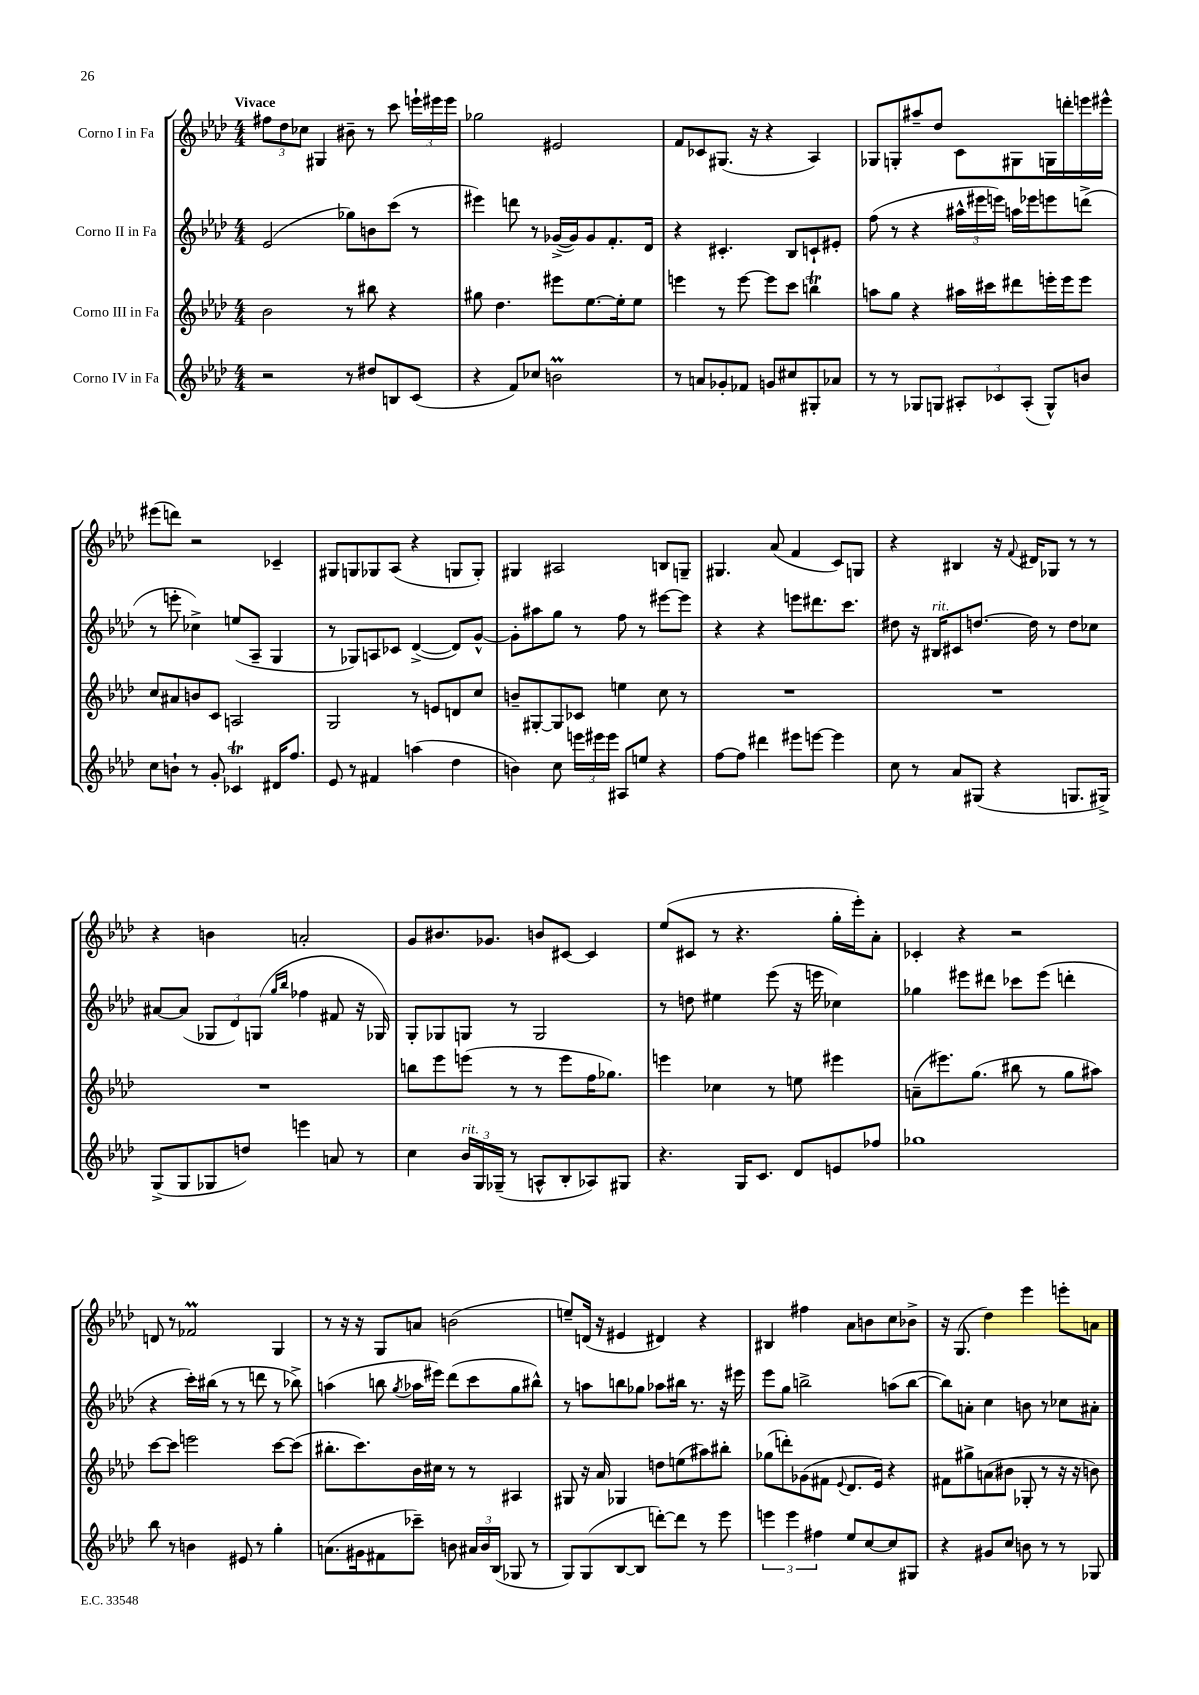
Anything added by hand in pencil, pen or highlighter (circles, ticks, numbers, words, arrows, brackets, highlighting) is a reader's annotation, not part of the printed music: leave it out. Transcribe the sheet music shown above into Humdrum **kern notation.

**kern	**kern	**kern	**kern
*part4	*part3	*part2	*part1
*staff4	*staff3	*staff2	*staff1
*I"Corno IV in Fa	*I"Corno III in Fa	*I"Corno II in Fa	*I"Corno I in Fa
*clefG2	*clefG2	*clefG2	*clefG2
*k[b-e-a-d-]	*k[b-e-a-d-]	*k[b-e-a-d-]	*k[b-e-a-d-]
*M4/4	*M4/4	*M4/4	*M4/4
=1	=1	=1	=1
!	!	!	!LO:TX:a:B:t=Vivace
2r	2b-\	(2e-/	12ff#X\L
.	.	.	12dd-\
.	.	.	12cc-X\J
.	.	.	4G#X/
8r	8r	8gg-X\L)	8b#X~\
8dd#X/L	8bb#X\	8bn\	8r
8Bn/	4r	(8ccc\J	8ccc\
(8c/J	.	8r	24eeen`\LL
.	.	.	24eee#X\
.	.	.	24eee#\JJ
=2	=2	=2	=2
4r	8gg#X\	4eee#X\)	2gg-X\
.	4.dd-\	.	.
8f/L)	.	8dddn\	.
8cc-X/J	.	8r	.
2bnm\	8eee#X\L	([16g-X^/LL	2e#X/
.	.	16g-/J])	.
.	[8.ee-\	8g-/	.
.	.	8.f'/	.
.	16ee-'\k]	.	.
.	8ee-\J	.	.
.	.	16d-/Jk	.
=3	=3	=3	=3
8r	4eeen\	4r	8f/L
8an/L	.	.	8c-X/
8g-X'/	8r	4.c#X'/	(8.G#X/J
8f-X/J	[8eee\	.	.
.	.	.	16r
8gn/L	8eee\L]	.	4r
8cc#X/	8ccc\J	8B-/L	.
8G#X'/	4bbnt\	8cn`/	4A-/)
8a-X/J	.	8e#X'/J	.
=4	=4	=4	=4
8r	8aan\L	(8ff\	8G-X/L
8r	8gg\J	8r	8Gn'/
8G-X/L	4r	4r	8aa#X~/
8Gn/J	.	.	8dd-/J
12A#X'/L	16aa#X\LL	24aa#X^^\LL	8c\L
.	.	24eee#X\	.
.	16ccc#X\J	.	.
12c-X/	.	24eeen\JJ)	.
.	8ddd#X\	16aan\LL	8G#X\
(12A#'/J	.	.	.
.	.	16eee-X\J	.
8G^^/L)	16eeen'\L	8eeen\	16Gn\L
.	16eee\J	.	16dddn'\
8bn/J	8eee\J	(8dddn^\J	16eeen\
.	.	.	16eee#X^^\JJ
!!LO:LB:g=z
=5	=5	=5	=5
8cc\L	8cc/L	8r	(8eee#X\L
8bn`\J	8a#X/	8eeen'\	8dddn\J)
8r	8bn/	4cc-X^\)	2r
8g'/	8c/J	.	.
4c-XT/	2An/	(8een/L	.
.	.	8A-~/J	.
16d#X/KL	.	4G/	4c-X~/
8.ff/J	.	.	.
=6	=6	=6	=6
8e-/	2G/	8r	8G#X/L
8r	.	8G-X/L)	8Gn/
4f#X/	.	8An/	8G-X/
.	.	8c-X/J	(8A-/J
(4aan\	8r	([4d-^/	4r
.	8en/L	.	.
4dd-\	8dn/	8d-/L])	8Gn/L
.	8cc/J	[8g^^/J	8G'/J)
=7	=7	=7	=7
4bn\)	8bn~/L	8g'\L]	4G#X/
.	[8G#X'/	8aa#X\	.
8cc\	8G#/]	8gg\J	2A#X/
24eeen\LL	8c-X/J	8r	.
24eee#X\	.	.	.
24eee#\JJ	.	.	.
8A#X/L	4een\	8ff\	.
8een/J	.	8r	.
4r	8cc\	[8eee#X\L	8Bn/L
.	8r	8eee#\J]	8Gn~/J
=8	=8	=8	=8
[8ff\L	1r	4r	4.G#X/
8ff\J]	.	.	.
4ddd#X\	.	4r	.
.	.	.	(8a-/
8eee#X\L	.	8eeen\L	4f/
[8eeen\J	.	8.ddd#X\	.
4eee\]	.	.	8c/L)
.	.	8.ccc\J	.
.	.	.	8Gn/J
=9	=9	=9	=9
8cc\	1r	8dd#X\	4r
8r	.	16r	.
!	!	!LO:TX:a:i:t=rit.	!
.	.	16B#X/KL	.
8a-/L	.	8c#X/	4B#X/
(8G#X/J	.	[8.ddn/J	.
4r	.	.	16r
.	.	.	8qqf/
.	.	16dd\]	16d#X/KL
.	.	8r	8G-X/J
8.Gn/L	.	8dd\L	8r
.	.	8cc-X\J	8r
16G#X^/Jk)	.	.	.
!!LO:LB:g=z
=10	=10	=10	=10
(8G^/L	1r	[8a#X/L	4r
8G/	.	(8a#/J]	.
8G-X/	.	12G-X/L	4bn\
.	.	12d-/)	.
8ddn/J)	.	.	.
.	.	(12Gn/J	.
.	.	16qqgg/LL	.
.	.	16qqbb-/JJ	.
4eeen\	.	4ff-X\	2an'/
8an/	.	8f#X/	.
8r	.	16r	.
.	.	16G-X/)	.
=11	=11	=11	=11
4cc\	8bbn\L	8G'/L	8g/L
.	8eee-\	8G-X/	8.b#X/
!LO:TX:a:i:t=rit.	!	!	!
24b-/LL	(8eeen\J	8Gn/J	.
24G/	.	.	.
.	.	.	8.g-X/J
(24G-X~/JJ	.	.	.
8r	8r	8r	.
8An^^/L	8r	2G/	8bn/L
8B-'/	8eee\L	.	[8c#X/J
8A-X/)	16ff\K	.	4c#/]
.	8.gg-X\J)	.	.
8G#X/J	.	.	.
=12	=12	=12	=12
4.r	4eeen\	8r	(8ee-/L
.	.	8ddn\	8c#X/J
.	4cc-X\	4ee#X\	8r
16G/KL	.	.	4.r
8.c/J	.	.	.
.	8r	(8eee-\	.
8d-/L	8een\	16r	.
.	.	16eeen\	.
8en/	4eee#X\	4cc-X\)	16gg'\LL
.	.	.	16eee-'\J)
8ff-X/J	.	.	8a-'\J
=13	=13	=13	=13
1gg-X	(8an~\L	4gg-X\	4c-X'/
.	8.eee#X\)	.	.
.	.	8eee#X\L	4r
.	(8.gg\J	.	.
.	.	8ddd#X\J	.
.	8bb#X\	8ccc-X\L	2r
.	8r	(8eee#\J	.
.	8gg\L	4dddn'\	.
.	8aa#X\J)	.	.
!!LO:LB:g=z
=14	=14	=14	=14
8bb-\	[8ccc\L	4r	8dn/
8r	8ccc\J]	.	8r
4bn\	2eeen\	16ccc'\LL)	2f-XM/
.	.	(16bb#X\JJ	.
.	.	8r	.
8e#X/	.	8r	.
8r	.	8dddn\	.
4gg'\	[8ccc\L	8r	4G/
.	(8ccc\J]	8bb-X^\)	.
=15	=15	=15	=15
(8.an\L	8.bb#X'\L	(4aan\	8r
.	.	.	16r
16g#X\k	8.ccc\)	.	16r
8f#X\	.	8bbn\	8G/L
.	.	8qgg/	.
8ccc-X~\J)	16b-\L	16aa-X\LL	8an/J
.	16cc#X\JJ	16eee#X\JJ)	.
8bn\	8r	(8ddd-\L	(2bn\
24a#X/LL	8r	8ccc\	.
24b/	.	.	.
(24B-/JJ	.	.	.
8G-X/	4A#X/	8gg\	.
8r	.	8bb#X^^\J)	.
=16	=16	=16	=16
8G/L)	8G#X/	8r	8een~/L)
(8G/	16r	8aan\L	(16dn/Jk
.	16a-/	.	16r
[8B-/	4G-X/	8bbn\	4e#X/
8B-/J]	.	8gg-X\J	.
[8dddn'\L)	8ddn\L	8aa-X\L	4d#X/)
8ddd\J]	(8een\	16bb#X\Jk	.
.	.	8.r	.
8r	8aa#X\)	.	4r
8eee-\	8bb#X'\J	16r	.
.	.	16eee#X\	.
=17	=17	=17	=17
6eeen\	(8gg-X\L	8eee-\L	4B#X/
.	8dddn'\)	8gg\J	.
6eee\	.	.	.
.	(8g-X\	2bbn^\	4ff#X\
6ff#X\	.	.	.
.	8f#X\J	.	.
.	8qqe-/	.	.
8ee-/L	8.d-/L	.	8a-\L
[8cc/	.	.	8bn\
.	16e-/Jk)	.	.
8cc/]	4r	(8aan\L	8cc\
8G#X/J	.	[8bb\J	8b-X^\J
=18	=18	=18	=18
4r	8f#X\L	8bb\L])	16r
.	.	.	(8.G/
.	8gg#X^\	8an'\J	.
8g#X/L	(8an\	4cc\	4dd-\)
8cc/J	8b#X\J	.	.
8bn\	8G-X'/	8bn\	4eee-\
8r	8r	8r	.
8r	16r	8cc-X\L	8eeen'\L
.	16r	.	.
8G-X/	8bn\)	8a#X'\J	8an\J
==	==	==	==
*-	*-	*-	*-
